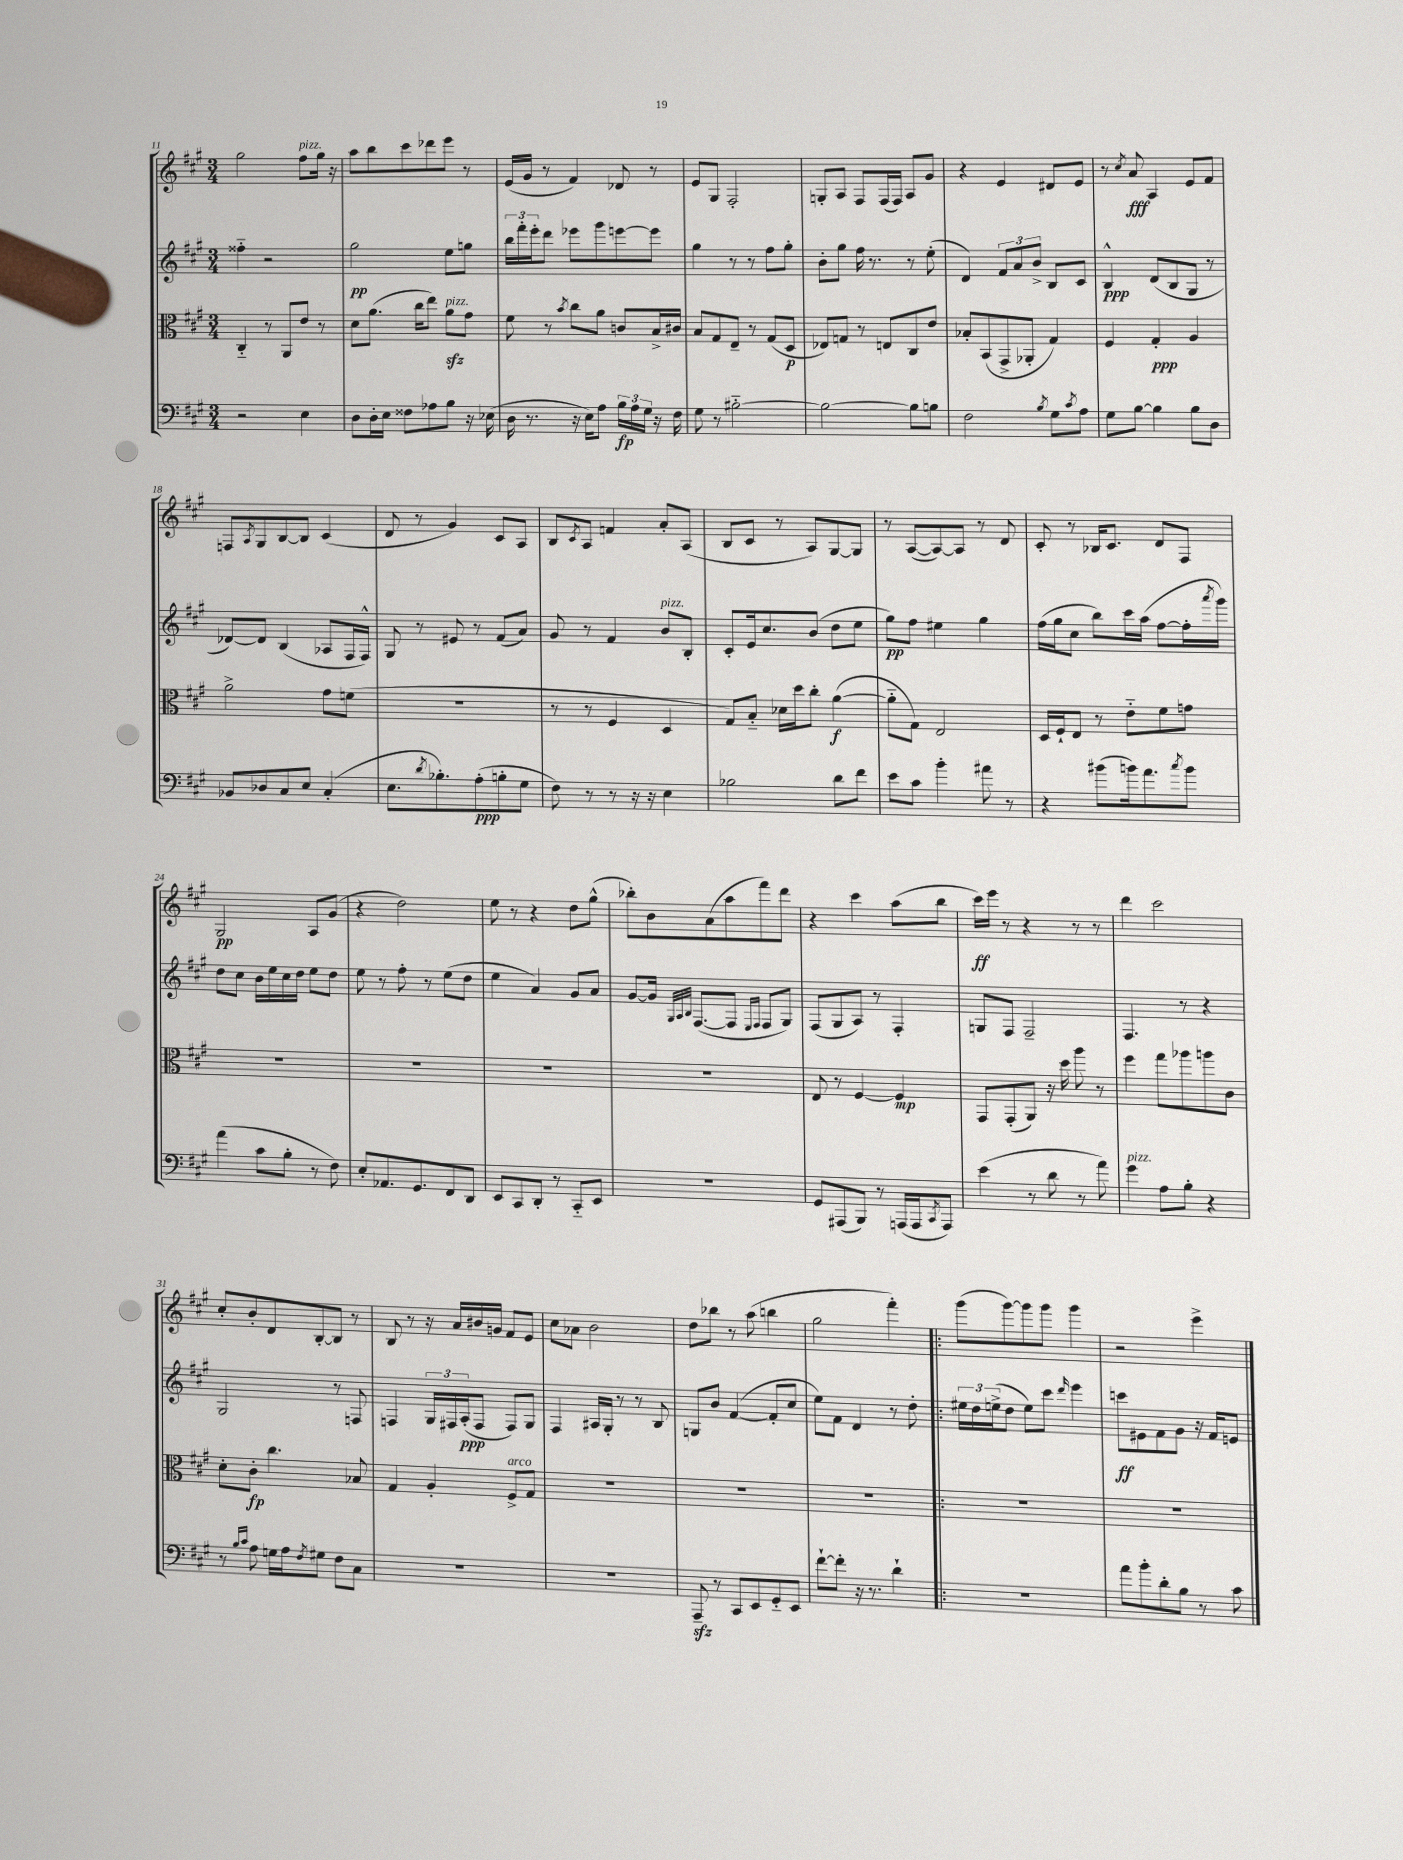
<<
\new StaffGroup <<
\new Staff = "s0" {
    \clef treble \key a \major \numericTimeSignature \time 3/4
    gis''2 fis''8^\markup { \italic "pizz." } gis''16 r16 |
    a''8 b''8 cis'''8 des'''8 e'''8 r8 |
    e'16( gis'16 r8 fis'4) des'8 r8 |
    e'8 gis8 fis2-. |
    g8-. a8 fis8 fis16( fis16) a8 gis'8 |
    r4 e'4 dis'8 e'8 |
    r8 \acciaccatura { cis''8 } a'8\fff a4 e'8 fis'8 |
    f8 \acciaccatura { a8 } gis8 b8~ b8 cis'4( |
    d'8 r8 gis'4) cis'8 a8 |
    b8 \acciaccatura { cis'8 } a8 f'4 a'8-. a8( |
    b8 cis'8 r8 a8) gis8~ gis8 |
    r8 a8~( a8~) a8 r8 d'8 |
    cis'8-. r8 bes16 cis'8. d'8 fis8 |
    gis2\pp a8 gis'8( |
    r4 d''2) |
    e''8 r8 r4 d''8 gis''8-^( |
    bes''8-.) b'8 a'8( a''8 fis'''8) d'''8 |
    r4 cis'''4 a''8( b''8 |
    cis'''16\ff) e'''16 r8 r4 r8 r8 |
    d'''4 cis'''2 |
    cis''8-. b'8-. d'8 b8~-. b8 r8 |
    b8 r8 r16 a'16 bis'16 g'16 fis'8 e'8 |
    cis''8 aes'8 b'2 |
    d''8 bes''8 r8 a''8( b''4 |
    gis''2 fis'''4-.) |
    \bar ".|:" gis'''8( gis'''8~) gis'''8 gis'''8 gis'''4 |
    r2 e'''4-> \bar "|." |
}
\new Staff = "s1" {
    \clef treble \key a \major \numericTimeSignature \time 3/4
    fisis''4-_ r2 |
    gis''2\pp e''8 g''8 |
    \tuplet 3/2 { b''16 fis'''16-. e'''16-. } d'''8 ees'''8 gis'''8 e'''8~ e'''8 |
    gis''4 r8 r8 fis''8 gis''8-. |
    b'8-. gis''8 fis''16 r8. r8 e''8-.( |
    d'4) \tuplet 3/2 { fis'8 a'8 b'8-> } b8 cis'8 |
    b4-^\ppp d'8( b8 gis8 r8 |
    des'8~) des'8 b4( aes8 fis16 fis16-^) |
    gis8 r8 eis'8 r8 fis'8( a'8) |
    gis'8 r8 fis'4 b'8^\markup { \italic "pizz." } b8-. |
    cis'8-. e'16 cis''8. b'8( d''8 e''8 |
    gis''8\pp) fis''8 eis''4 gis''4 |
    fis''16( gis''16 cis''8 b''8) cis'''16 a''16( fis''8~ fis''16-. \acciaccatura { a'''8 } gis'''16) |
    d''8 cis''8 b'16 e''16 cis''16 d''16 e''8 d''8 |
    e''8 r8 fis''8-. r8 e''8( d''8 |
    e''4 a'4) gis'8 a'8 |
    gis'8~ gis'16 \grace { gis32 a32 b32 } fis8.~( fis8 \grace { e16 fis16 } fis8 gis8) |
    fis8( gis8 a8) r8 fis4-. |
    g8 fis8 fis2-- |
    fis4. r8 r4 |
    gis2 r8 f8 |
    f4 \tuplet 3/2 { gis16 fis16 a16-.\ppp( } fis8 fis8) gis8 |
    fis4 ais16 gis16-. r8 r8 b8 |
    g8 b'8 fis'4~( fis'8-. cis''8 |
    e''8) fis'8 d'4 r8 d''8-. |
    \bar ".|:" \tuplet 3/2 { eis''16 d''16 e''16->( } d''8 e''8) cis'''8 \grace { d'''16 } e'''4 |
    c'''8\ff eis'8 fis'8 gis'8 r16 fis'16 e'8 \bar "|." |
}
\new Staff = "s2" {
    \clef alto \key a \major \numericTimeSignature \time 3/4
    cis4-_ r8 a,8 e'8 r8 |
    d'8 a'8.( cis''16 e''8) a'8\sfz^\markup { \italic "pizz." } gis'8 |
    fis'8 r8 \acciaccatura { b'8 } cis''8 a'8 c'8 b16-> cis'16 |
    b8 gis8 e8-- r8 gis8( d8\p |
    ees8) g8 r8 e8 cis8 e'8 |
    bes8-. b,8( gis,8-> aes,8-. gis4) |
    fis4 gis4-.\ppp a4 |
    a'2-> gis'8 f'8( |
    R2. |
    r8 r8 fis4 d4 |
    gis8) b8-_ des'16 d''16 cis''8-. a'4~\f( |
    a'8-_ gis8) e2 |
    d16 fis16-! e8 r8 e'8-_ fis'8 g'8 |
    R2. |
    R2. |
    R2. |
    R2. |
    e8 r8 fis4~ fis4\mp |
    gis,8 gis,8-.( a,8) r16 d''16 a''8 r8 |
    fis''4 gis''8 aes''8 a''8 cis'8 |
    d'8-. cis'8-.\fp cis''4. bes8 |
    gis4 a4-. fis8->^\markup { \italic "arco" } gis8 |
    R2. |
    R2. |
    R2. |
    \bar ".|:" R2. |
    R2. \bar "|." |
}
\new Staff = "s3" {
    \clef bass \key a \major \numericTimeSignature \time 3/4
    r2 e4 |
    d8 d16-. e16 fisis8 aes8 b8 r16 ees16( |
    d16 r8. r16 e16) a8 \tuplet 3/2 { b16\fp a16 gis16 } r16 fis16 |
    gis8 r8 bis2~-_ |
    bis2~ bis8 b8 |
    fis2 \acciaccatura { b8 } gis8 \acciaccatura { cis'8 } a8 |
    gis8 b8~ b4 b8 d8 |
    bes,8 des8 cis8 e8 cis4-.( |
    e8. \acciaccatura { d'8 } bes8.-.) a8-.\ppp( b8-. gis8 |
    fis8) r8 r8 r16 r16 e4 |
    bes2 d'8 fis'8 |
    e'8 cis'8 b'4-. ais'8 r8 |
    r4 bis'8( b'16) a'8. \acciaccatura { cis''8 } b'8 |
    a'4( cis'8 b8-. r8 fis8) |
    e8-. aes,8. gis,8. fis,8 d,8 |
    e,8 cis,8 d,8-. r8 cis,8-_ e,8 |
    R2. |
    gis,8 ais,,8( b,,8) r8 a,,16( a,,16 \acciaccatura { cis,8 } a,,8) |
    e'4( r8 d'8 r8 a'8) |
    gis'4^\markup { \italic "pizz." } a8 b8-. r4 |
    r8 \grace { b16 cis'16 } a8 g16 a16 \acciaccatura { fis8 } gis8 fis8 cis8 |
    R2. |
    R2. |
    a,,8--\sfz r8 cis,8 e,8 gis,8-_ e,8 |
    fis'8~-! fis'8-. r16 r8. d'4-! |
    \bar ".|:" R2. |
    a'8 b'8-. d'8-. b8 r8 cis'8 \bar "|." |
}
>>
>>
\layout { \context { \Score currentBarNumber = #11 } }
